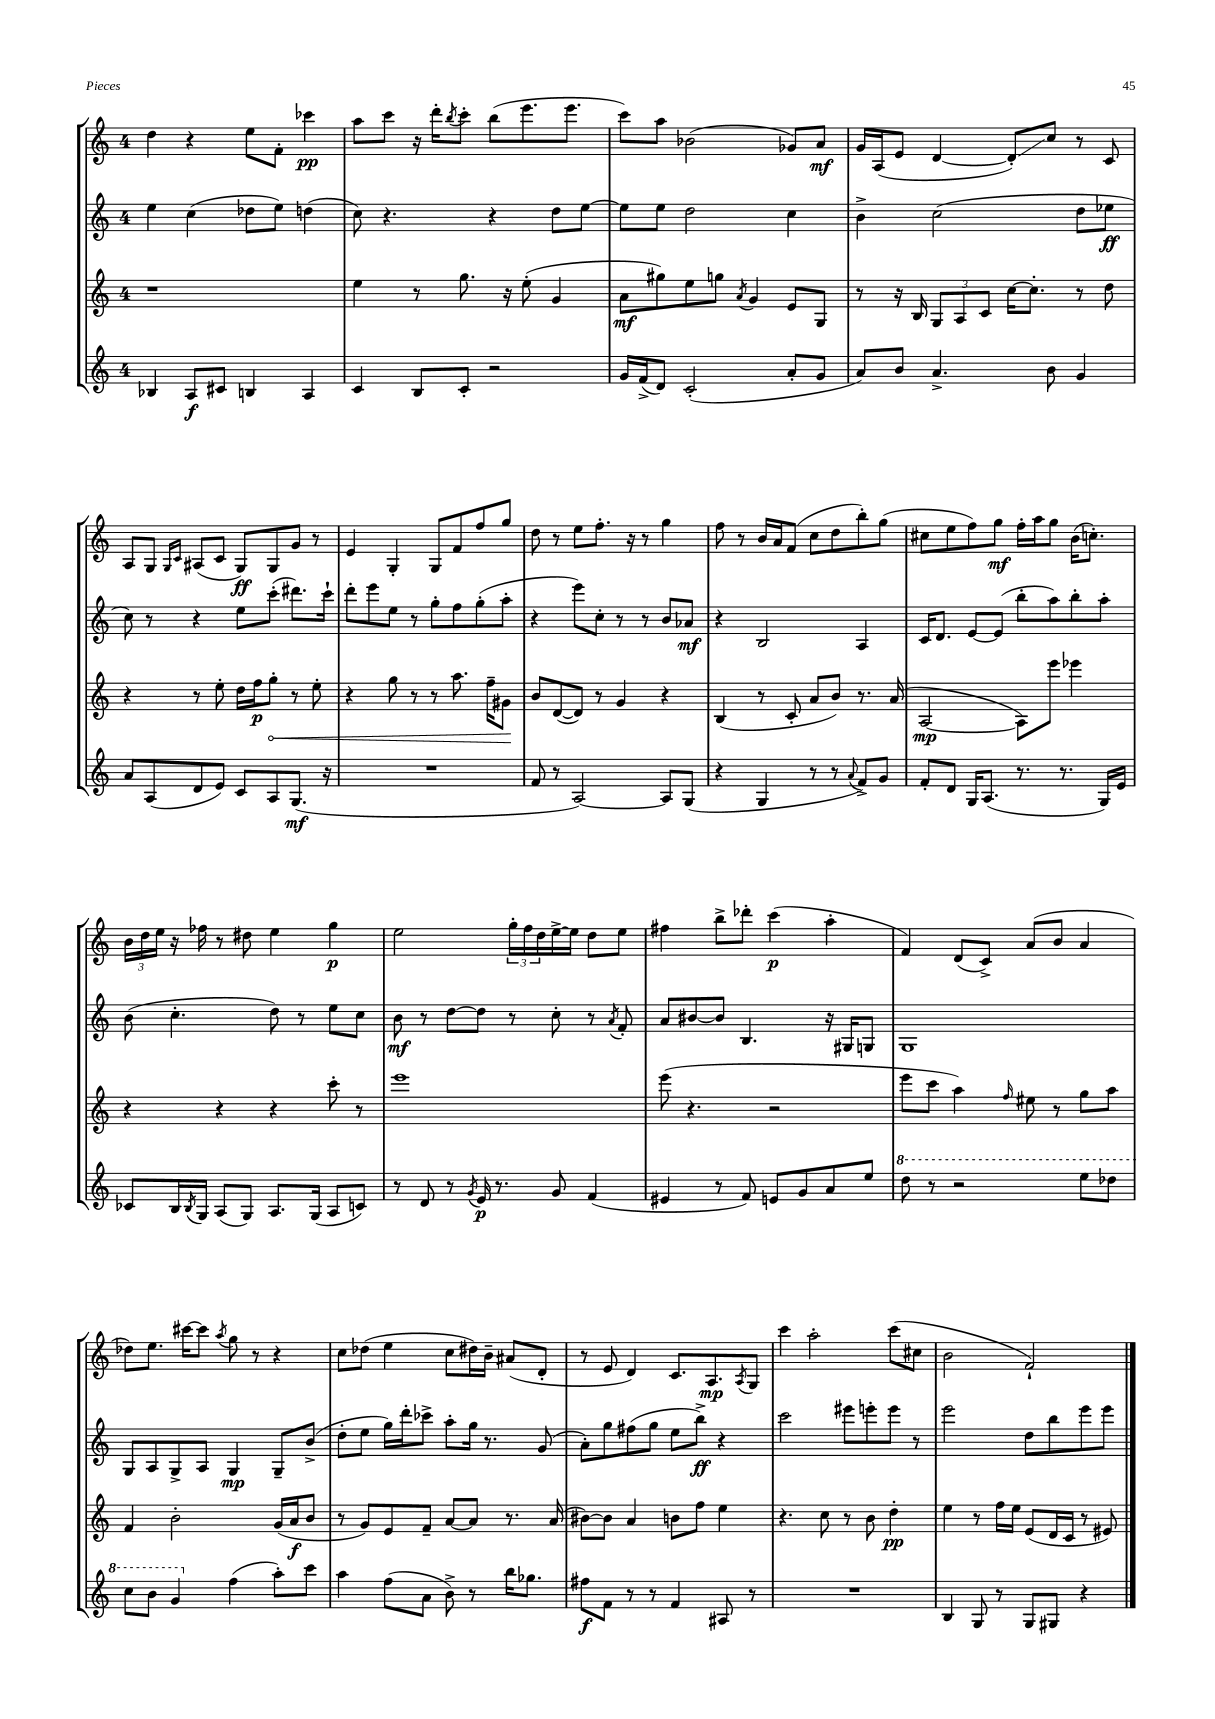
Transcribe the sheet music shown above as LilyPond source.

<<
\new StaffGroup <<
\new Staff = "s0" {
    \clef treble \key c \major \once \override Staff.TimeSignature.style = #'single-digit \time 4/4
    d''4 r4 e''8 f'8-. ces'''4\pp |
    a''8 c'''8 r16 d'''16-. \acciaccatura { b''8 } c'''8-. b''8( e'''8. e'''8. |
    c'''8) a''8 bes'2( ges'8) a'8\mf |
    g'16 a16( e'8 d'4~ d'8-.\glissando) c''8 r8 c'8 |
    a8 g8 \grace { g16 c'16 } ais8( c'8 g8\ff) g8 g'8 r8 |
    e'4 g4-. g8 f'8 f''8 g''8 |
    d''8 r8 e''8 f''8.-. r16 r8 g''4 |
    f''8 r8 b'16 a'16 f'8( c''8 d''8 b''8-.) g''8( |
    cis''8 e''8 f''8) g''8\mf f''16-. a''16 g''8 b'16( c''8.-.) |
    \tuplet 3/2 { b'16 d''16 e''16 } r16 fes''16 r8 dis''8 e''4 g''4\p |
    e''2 \tuplet 3/2 { g''16-. f''16 d''16 } e''16~-> e''16 d''8 e''8 |
    fis''4 b''8-> des'''8-. c'''4\p( a''4-. |
    f'4) d'8( c'8->) a'8( b'8 a'4 |
    des''8) e''8. cis'''16~ cis'''8 \acciaccatura { a''8 } g''8 r8 r4 |
    c''8 des''8( e''4 c''8 dis''16) b'16-- ais'8( d'8-. |
    r8 e'8 d'4) c'8. a8.\mp \acciaccatura { a8 } g8 |
    c'''4 a''2-. c'''8( cis''8 |
    b'2 f'2-!) \bar "|." |
}
\new Staff = "s1" {
    \clef treble \key c \major \once \override Staff.TimeSignature.style = #'single-digit \time 4/4
    e''4 c''4( des''8 e''8) d''4( |
    c''8) r4. r4 d''8 e''8~ |
    e''8 e''8 d''2 c''4 |
    b'4-> c''2( d''8 ees''8\ff |
    c''8) r8 r4 e''8 c'''8-.( dis'''8.) c'''16-! |
    d'''8-. e'''8 e''8 r8 g''8-. f''8 g''8-.( a''8-. |
    r4 e'''8) c''8-. r8 r8 b'8 aes'8\mf |
    r4 b2 a4 |
    c'16 d'8. e'8~ e'8( b''8-. a''8) b''8-. a''8-. |
    b'8( c''4.-. d''8) r8 e''8 c''8 |
    b'8\mf r8 d''8~ d''8 r8 c''8-. r8 \acciaccatura { a'8 } f'8-. |
    a'8 bis'8~ bis'8 b4. r16 gis16 g8 |
    g1 |
    g8 a8 g8-> a8 g4\mp g8-- b'8->( |
    d''8-. e''8 g''16) d'''16-. ces'''8-> a''8-. g''16 r8. g'8( |
    a'8-.) g''8 fis''8( g''8 e''8 b''8->\ff) r4 |
    c'''2 eis'''8 e'''8-. e'''8 r8 |
    e'''2 d''8 b''8 e'''8 e'''8 \bar "|." |
}
\new Staff = "s2" {
    \clef treble \key c \major \once \override Staff.TimeSignature.style = #'single-digit \time 4/4
    r1 |
    e''4 r8 g''8. r16 e''8-.( g'4 |
    a'8\mf gis''8) e''8 g''8 \acciaccatura { a'8 } g'4 e'8 g8 |
    r8 r16 b16 \tuplet 3/2 { g8 a8 c'8 } c''16~ c''8.-. r8 d''8 |
    r4 r8 e''8-. d''16 f''16\p \once \override Hairpin.circled-tip = ##t g''8-.\< r8 e''8-. |
    r4 g''8 r8 r8 a''8. f''16-- gis'8\! |
    b'8 d'8~( d'8) r8 g'4 r4 |
    b4( r8 c'8-. a'8 b'8) r8. a'16( |
    a2~\mp a8) e'''8 ees'''4 |
    r4 r4 r4 c'''8-. r8 |
    e'''1 |
    e'''8( r4. r2 |
    e'''8 c'''8 a''4) \grace { f''16 } eis''8 r8 g''8 a''8 |
    f'4 b'2-. g'16( a'16\f b'8 |
    r8 g'8) e'8 f'8-- a'8~ a'8 r8. a'16( |
    bis'8~) bis'8 a'4 b'8 f''8 e''4 |
    r4. c''8 r8 b'8 d''4-.\pp |
    e''4 r8 f''16 e''16 e'8( d'16 c'16 r8 eis'8) \bar "|." |
}
\new Staff = "s3" {
    \clef treble \key c \major \once \override Staff.TimeSignature.style = #'single-digit \time 4/4
    bes4 a8\f cis'8 b4 a4 |
    c'4 b8 c'8-. r2 |
    g'16 f'16->( d'8) c'2-.( a'8-. g'8 |
    a'8) b'8 a'4.-> b'8 g'4 |
    a'8 a8( d'8 e'8) c'8 a8 g8.\mf( r16 |
    R1 |
    f'8 r8 a2~) a8 g8( |
    r4 g4 r8 r8 \appoggiatura { a'8 } f'8->) g'8 |
    f'8-. d'8 g16 a8.( r8. r8. g16) e'16 |
    ces'8 b16 \acciaccatura { b8 } g16 a8( g8) a8. g16( a8 c'8) |
    r8 d'8 r8 \acciaccatura { g'8 } e'16\p r8. g'8 f'4( |
    eis'4 r8 f'8) e'8 g'8 a'8 e''8 |
    \ottava #1 d'''8 r8 r2 e'''8 des'''8 |
    c'''8 b''8 g''4 \ottava #0 f''4( a''8-.) c'''8 |
    a''4 f''8( a'8 b'8->) r8 b''16 ges''8. |
    fis''8\f f'8 r8 r8 f'4 ais8 r8 |
    R1 |
    b4 g8 r8 g8 gis8 r4 \bar "|." |
}
>>
>>
\layout { \context { \Score \remove "Bar_number_engraver" } }
